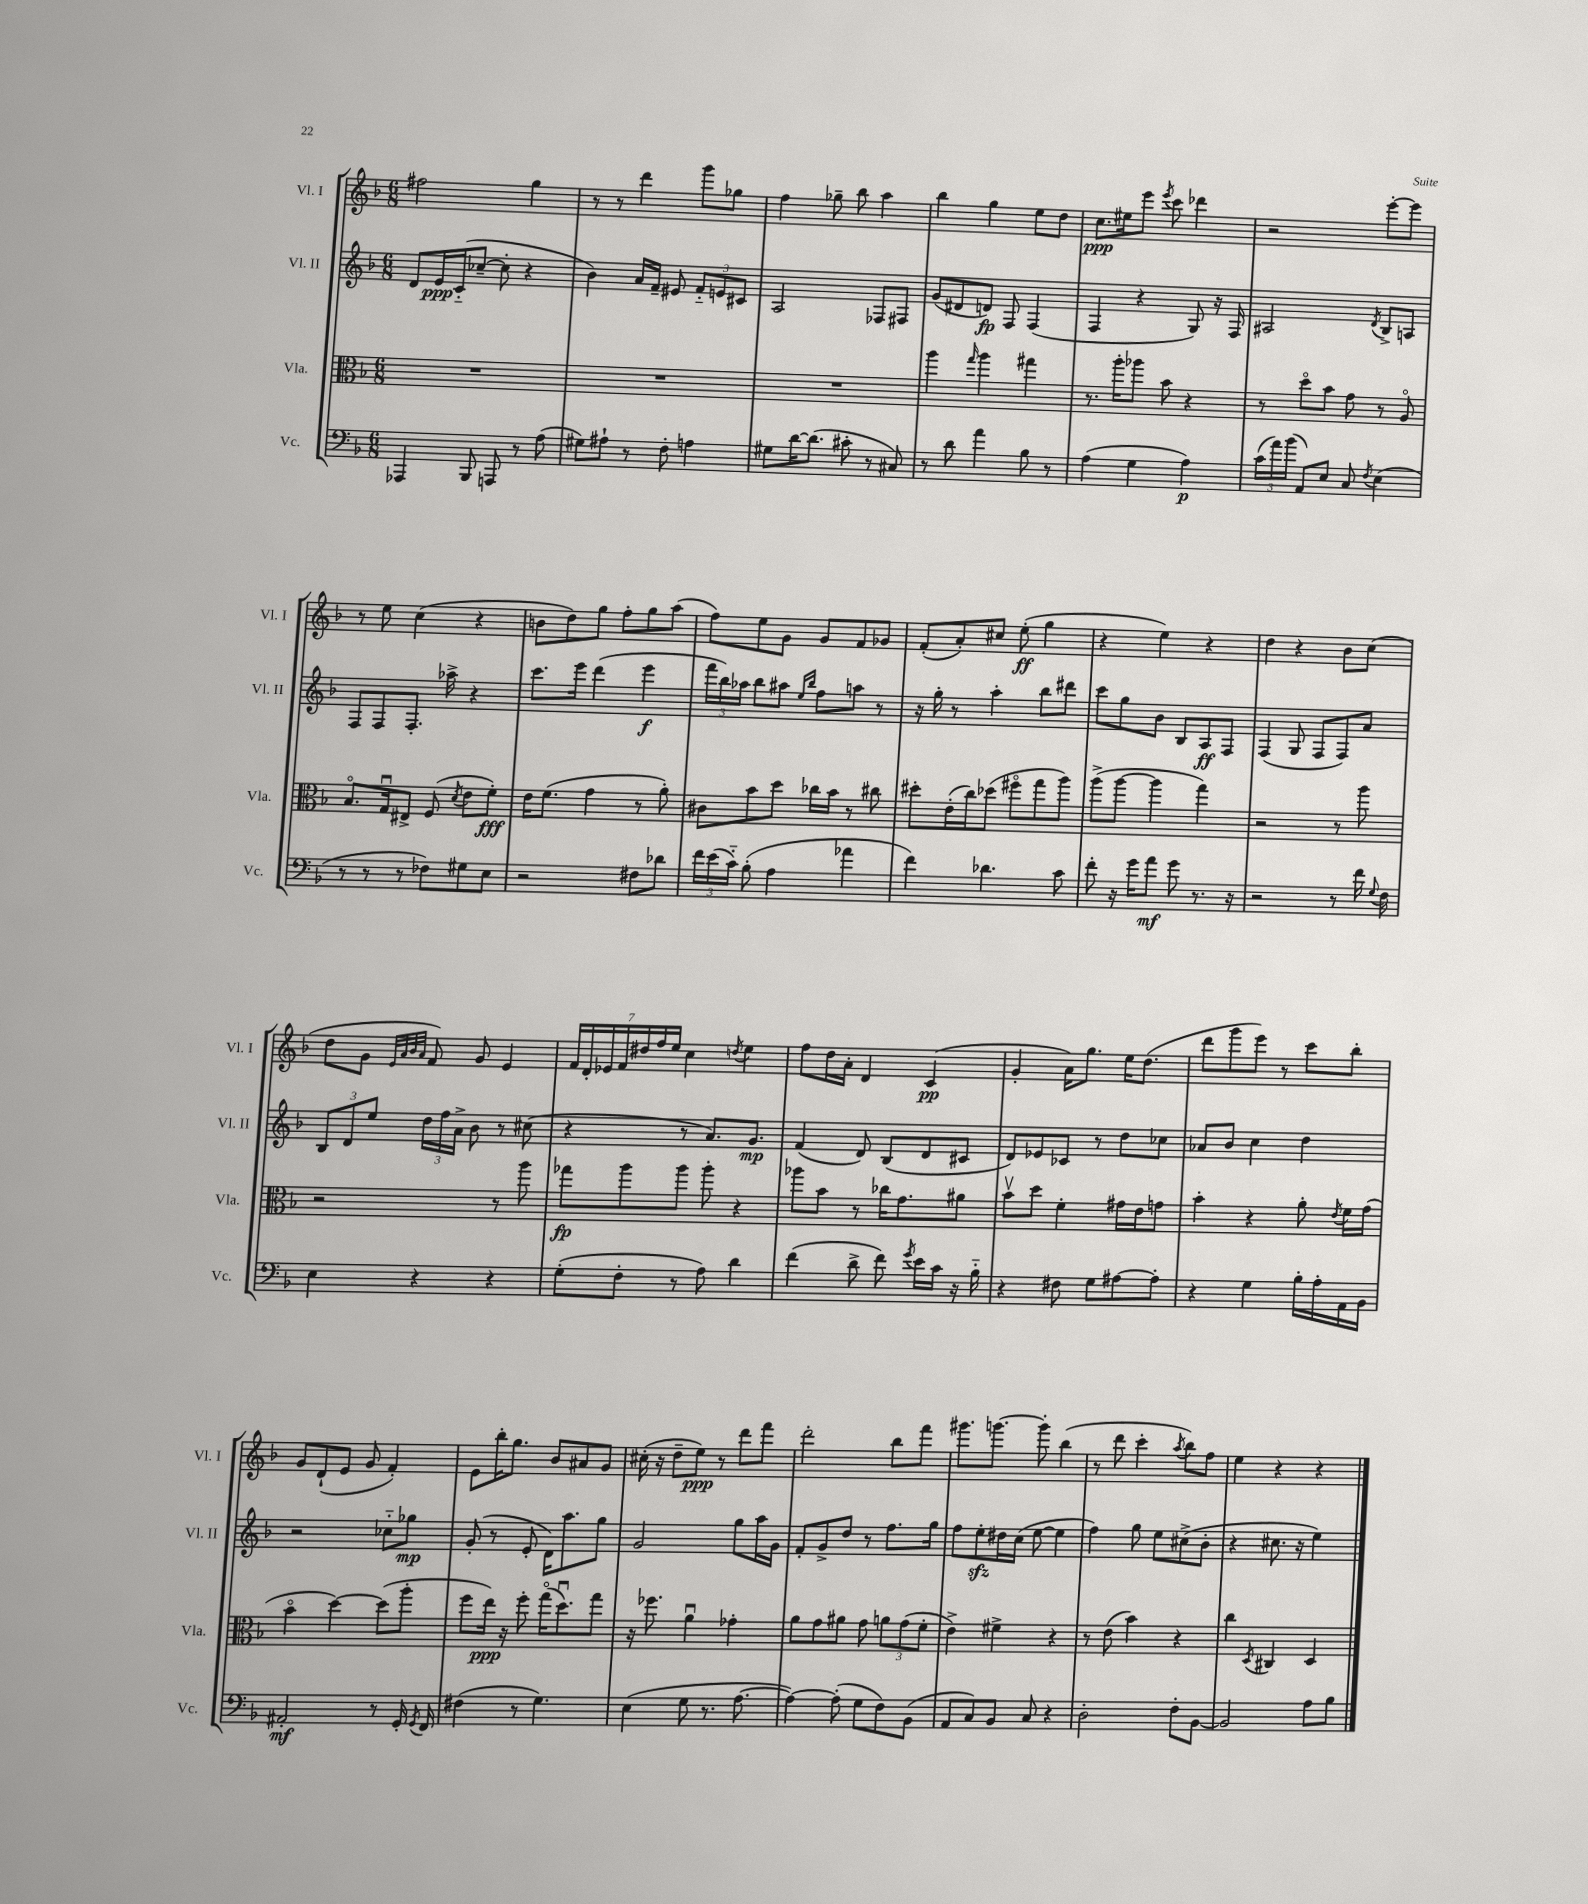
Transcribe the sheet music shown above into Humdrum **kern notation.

**kern	**kern	**kern	**kern
*staff4	*staff3	*staff2	*staff1
*clefF4	*clefC3	*clefG2	*clefG2
*k[b-]	*k[b-]	*k[b-]	*k[b-]
*M6/8	*M6/8	*M6/8	*M6/8
4AAA-	2.r	8d	2ff#
.	.	16e	.
.	.	(16c'~	.
8BBB-	.	[8cc-~	.
8AAA	.	8cc-']	.
8r	.	4r	4gg
(8A	.	.	.
=	=	=	=
8G#)	2.r	4b-)	8r
8A#`	.	.	8r
8r	.	16a	4ddd
.	.	16f~	.
8F'	.	8e#	.
4A	.	12f'~	8ggg
.	.	12e	.
.	.	.	8gg-
.	.	12c#	.
=	=	=	=
8G#	2.r	2A	4ff
[16d	.	.	.
(8.d]	.	.	.
.	.	.	8gg-~
8c#'	.	.	8bb-
8r	.	8F-	4aa
8C#)	.	8F#	.
=	=	=	=
8r	4aa	(8g	4bb-
8d	.	8d#	.
.	16qqgg	.	.
4a	4aa	8d)	4gg
.	.	8F	.
8B-	4gg#	(4F	8ee
8r	.	.	8dd
=	=	=	=
(4A	8.r	4F	8.cc
.	16aa'	.	16ee#
4G	8aa-	4r	8eee
.	.	.	8qeee
.	8b-	.	8ccc
4A)	4r	8G)	4ddd-
.	.	16r	.
.	.	16F	.
=	=	=	=
(24c	8r	2A#	2r
24a)	.	.	.
(24b-	.	.	.
8AA)	8ddo	.	.
8E	8b-	.	.
8C	8g	.	.
8qF	.	8qd	.
(4E	8r	8B-^	[8eee'
.	8Ao	8A	8eee]
=	=	=	=
8r	8.B-o	8F	8r
8r	.	8F	8ee
.	16Gu	.	.
8r	8E#^	8.F'	(4cc
8F-)	(8F	.	.
.	.	16aa-^	.
.	8qd	.	.
8G#	8e	4r	4r
8E	8f')	.	.
=	=	=	=
2r	16e	8.ccc	8b
.	(8.f	.	.
.	.	.	8dd)
.	.	16eee	.
.	4g	(4ddd	8gg
.	.	.	8ff'
8F#	8r	4eee	8gg
8d-	8a')	.	(8aa
=	=	=	=
24f	8c#	24fff	8ff)
(24e	.	24bb-)	.
24c'~)	.	24aa-	.
(8B-'	8b-	8bb-	8ee
4A	8dd	8aa#	8g
.	.	16qqee	.
.	.	16qqbb-	.
.	16cc-	8ff	8g
.	16b-	.	.
4a-	8r	8aa	8f
.	8cc#	8r	8g-
=	=	=	=
4f)	8dd#'	16r	(8f'
.	.	16gg'	.
.	(16e'	8r	8a')
.	16cc)	.	.
4.d-	(8dd-	4aa'	8cc#
.	8ff#o	.	(8ee'
.	8gg	8bb-	4gg
8c	8aa)	8ddd#	.
=	=	=	=
8f'	(8aa^	8ccc	4r
16r	[8aa	8gg	.
16g	.	.	.
8a	4aa]	8b-	4ee)
8g	.	8B-	.
8.r	4gg)	8A	4r
.	.	8F	.
16r	.	.	.
=	=	=	=
2r	2r	(4F	4dd
.	.	8G	4r
.	.	8F	.
8r	8r	8F)	8b-
16f	8aa	8a	(8cc
8qqG	.	.	.
16F	.	.	.
=	=	=	=
4E	2r	12B-	8dd
.	.	12d	.
.	.	.	8g
.	.	12ee	.
.	.	.	32qqe
.	.	.	32qqa
.	.	.	32qqb-
.	.	.	32qqa
4r	.	24dd	8f)
.	.	24ff	.
.	.	24a^	.
.	.	8b-	8g
4r	8r	8r	4e
.	8aa	(8cc#	.
=	=	=	=
(8G'	8gg-	4r	28f
.	.	.	28d'
.	.	.	28e-
.	.	.	28f
8F'	8aa	.	.
.	.	.	28dd#
.	.	.	28ff
.	.	.	28ee
8r	8aa	8r	4cc
8A)	8aa'	8.a)	.
.	.	.	8qdd
4d	4r	.	4ee
.	.	8.g	.
=	=	=	=
(4f	8aa-	(4f	8ff
.	8b-	.	16dd
.	.	.	16a'
8d^	8r	8d)	4d
8f)	16cc-	(8B-	.
.	8.g	.	.
8qg	.	.	.
16e	.	8d	(4c
16c	.	.	.
16r	8a#	8c#	.
16B-'~	.	.	.
=	=	=	=
4r	8b-v	8d)	4g'
.	8dd	8e-	.
8F#	4f'	8c-	16a)
.	.	.	8.gg
8G	.	8r	.
[8A#	16g#	8dd	16ee
.	16e	.	(8.dd
8A#']	8g	8cc-	.
=	=	=	=
4r	4b-'	8a-	8ddd
.	.	8b-	8ggg
4G	4r	4cc	8eee)
.	.	.	8r
16B-'	8a'	4dd	8ccc
16A'	.	.	.
.	8qe	.	.
16AA	16f	.	8bb-'
16BB-	(16g	.	.
=	=	=	=
2AA#'	4b-o	2r	8g
.	.	.	(8d`
.	[4dd)	.	8e
.	.	.	8g
8r	(8dd]	8cc-'~	4f')
16GG'	8aa'	8gg-	.
8qGG	.	.	.
16FF	.	.	.
=	=	=	=
(4F#	8ff	(8g'	8e
.	16ee)	8r	16bb-'
.	16r	.	8.gg
8r	8ff'	8e'	.
4.G)	(16ggo	16d)	8b-
.	8.ddu)	8.aa	.
.	.	.	8a#
.	8gg	8gg	8g
=	=	=	=
(4E	16r	2g	(16cc#'
.	8.ff-	.	16r
.	.	.	8dd~
8G	4au	.	8ee)
8.r	.	.	8r
.	4g-'	8gg	8ddd
[8.A	.	.	.
.	.	16aa	8fff
.	.	16g	.
=	=	=	=
4A_)	8a	8f'	2ddd'
.	8g	8g^	.
(8A']	8a#	8dd	.
8G	8g	8r	.
8F)	12a	8.ff	8bb-
.	(12g	.	.
(8BB-	.	.	8fff
.	12f'	.	.
.	.	16gg	.
=	=	=	=
8AA	4e^)	8ff	8.ggg#
8C)	.	8ee'	.
.	.	.	[8.ggg
8BB-	4f#^	16dd#	.
.	.	(16cc	.
8C	.	[8ee	8ggg']
4r	4r	4ee]	(4bb-
=	=	=	=
2D'	8r	4ff)	8r
.	(8e	.	8ddd
.	4b-)	8gg	4ccc'
.	.	8ee	.
.	.	.	8qaa
8F'	4r	(8cc#^	8bb-)
[8BB-	.	8b-'	8ff
=	=	=	=
2BB-]	4cc	4r	4ee
.	8qD	.	.
.	4C#	8.cc#	4r
.	.	16r	.
8A	4D	4ee)	4r
8B-	.	.	.
==	==	==	==
*-	*-	*-	*-
